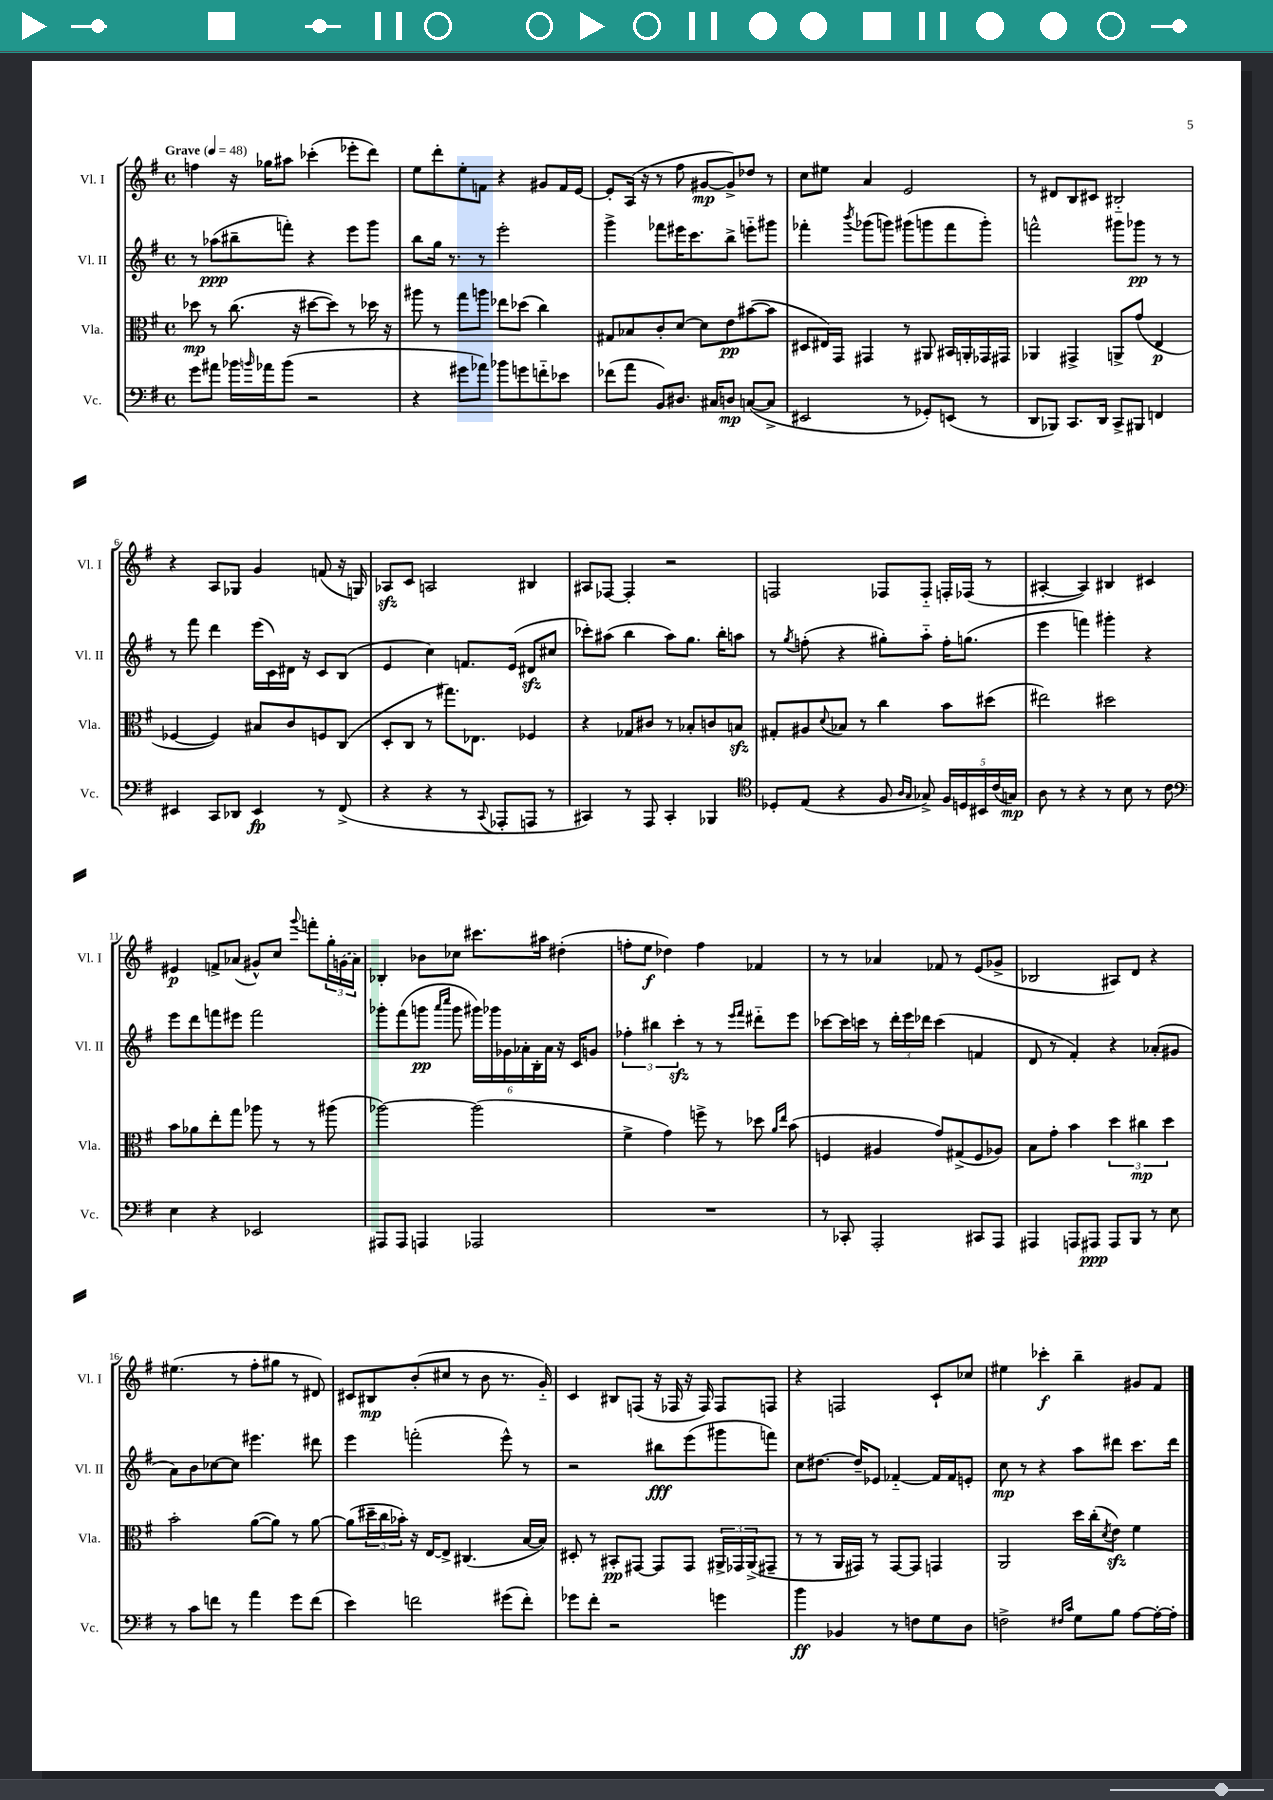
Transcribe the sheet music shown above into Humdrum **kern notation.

**kern	**kern	**kern	**kern
*staff4	*staff3	*staff2	*staff1
*clefF4	*clefC3	*clefG2	*clefG2
*k[f#]	*k[f#]	*k[f#]	*k[f#]
*M4/4	*M4/4	*M4/4	*M4/4
*met(c)	*met(c)	*met(c)	*met(c)
*MM48	*MM48	*MM48	*MM48
8g	8dd-	8r	4ff
8a#	8r	(8aa-	.
16b-	(8.cc	8bb#~	16r
16qqb	.	.	.
16a-	.	.	16gg-
(8b	.	8fff')	8aa#
.	16r	.	.
2r	[8dd#	4r	(4ccc-'
.	8dd#])	.	.
.	8r	8eee	8eee-'
.	16dd-	8ggg	8ddd)
.	16r	.	.
=	=	=	=
4r	8aa#	8bb	8ee
.	8r	16gg	8ddd'
.	.	8.r	.
8g#	8gg	.	8ee'
8a-)	8aa	8r	8f
8b-	8ee-	2eee'	4r
8g	(8dd-	.	.
8f'~	4cc)	.	8g#
8e-	.	.	16f
.	.	.	[16e
=	=	=	=
(8f-	8G#	4ggg^	8e']
8a	8B-	.	(16A
.	.	.	16r
8BB)	8c'	8fff-	8r
8.D#	[8d	16eee#	8ff#
.	.	8.ccc	.
.	8d]	.	[8g#
16C#	.	.	.
8D	8e	8bb^	8g#^])
([8C	([8b#	8eee'~	8dd-
8C^]	8b#]	8ggg#	8r
=	=	=	=
2EE#	8D#	4fff-'	8cc
.	16E#)	.	8ee#
.	16GG	.	.
.	.	8qbbb	.
.	4GG#	(8ggg-	4a
.	.	8ggg)	.
8r	8r	(8ggg#	2e
8GG-')	8AA#	8ggg	.
(8EE	16BB#	8fff-	.
.	16AA'	.	.
8r	16GG-	8ggg')	.
.	16GG#	.	.
=	=	=	=
8DD	4AA-	2fff^^	8r
8BBB-)	.	.	8d#
8.CC	4GG#^	.	8B
.	.	.	8c#
16DD	.	.	.
8CC^	8AA^	8ggg#	2B#'~
8BBB#	(8g	8ggg-	.
4FF	4E	8r	.
.	.	8r	.
=	=	=	=
4EE#	[4F-	8r	4r
.	.	8fff#	.
8CC	4F-])	4ddd	8A
8DD-	.	.	8G-
4EE#	8B#	(16eee	4g
.	.	16c)	.
.	8c	16d#	.
.	.	16r	.
8r	8F	8c	(8f
(8FF#^	(8C	(8B	16r
.	.	.	16G)
=	=	=	=
4r	8D'	4e	8A-
.	8C	.	8c
4r	8r	4cc)	2A
.	8.gg#)	.	.
8r	.	8.f	.
.	8.E-	.	.
8qqCC	.	.	.
8AAA-'	.	.	.
.	.	(16e	.
8AAA	4F-	8d#	4B#
8r	.	8cc#	.
=	=	=	=
4CC#)	4r	8ccc-')	8A#
.	.	(8aa#	[8F-
8r	8G-	4bb	4F-']
8AAA	8c#	.	.
4CC#'	8r	8aa#)	2r
.	8B-'	8.gg	.
4BBB-	8c	.	.
.	.	16bb'	.
.	8B	8aa	.
=	=	=	=
*clefC4	*	*	*
8D-'	8G#'	8r	2F
.	.	8qgg	.
(8E	8A#	(8ff'	.
.	8qqd	.	.
4r	8B-	4r	.
.	8r	.	.
8F#	4cc	8gg#')	8F-
16qqA	.	.	.
16qqG	.	.	.
8G-^)	.	8aa'~	8F-'~
20F#	8b	16ff'	16F'
20D	.	.	.
.	.	(8.gg	(16F-
20BB#	.	.	.
.	(8dd#	.	8r
(20c	.	.	.
20G)	.	.	.
=	=	=	=
8A	2ee#)	4eee	[4A#'
8r	.	.	.
4r	.	4fff)	4A#])
8r	2dd#	4ggg#'	4B#
8B	.	.	.
8r	.	4r	4c#
8c	.	.	.
=	=	=	=
*clefF4	*	*	*
4E	8b	8eee	4e#
.	8a-	8ddd	.
4r	8ee'	8fff	8f^
.	8gg	8eee#	(8a-
2EE-	8aa-	2fff	8g#^^)
.	8r	.	8cc
.	.	.	8qqggg
.	8r	.	8fff'
.	(8aa#	.	24gg'
.	.	.	(24g
.	.	.	24a-)
=	=	=	=
8AAA#	[2aa-)	8ggg-'	4B-'
8AAA#	.	(8fff#	.
4AAA	.	8ggg	8b-
.	.	16qqaaa	.
.	.	16qqcccc	.
.	.	8ggg	8cc-
2AAA-	(2aa-]	24ggg#)	8.ccc#
.	.	24ggg-	.
.	.	24g-	.
.	.	24a-'	.
.	.	24B'	.
.	.	.	16aa#
.	.	24a-	.
.	.	16r	(4dd#'
.	.	16c	.
.	.	8g	.
=	=	=	=
1r	4f#^	6ff-'	8ff'
.	.	.	8ee
.	.	6bb#	.
.	4g)	.	4dd-)
.	.	6ccc'	.
.	8ff^	8r	4ff
.	8r	8r	.
.	.	16qqeee	.
.	.	16qqfff#	.
.	8dd-	8ddd#'~	4f-
.	16qqa	.	.
.	16qqee	.	.
.	(8b	8eee	.
=	=	=	=
8r	4F	[8ccc-	8r
8CC-'	.	16ccc-]	8r
.	.	16ccc	.
2AAA'	4A#	8r	4a-
.	.	24ddd'	.
.	.	24eee	.
.	.	24ddd-	.
.	8g)	(4ccc	8f-
.	(8G#^	.	8r
8CC#	8F	4f	(8e
8AAA	8A-)	.	8g-^
=	=	=	=
4AAA#	8B	8d	2B-
.	8g'	8r	.
8AAA	4b	4f#')	.
8AAA#	.	.	.
8AAA#	6dd	4r	8A#)
8BBB	.	.	8d
.	6cc#	.	.
8r	.	(8a-'	4r
.	6dd	.	.
8E	.	8g#	.
=	=	=	=
8r	2b'	8a)	(4.ee#
8c	.	8b	.
8f	.	[8cc-	.
8r	.	8cc-]	8r
4a	([8a	4.eee#	8ff#'
.	8a])	.	8gg#
8g	8r	.	8r
(8f	[8a	8ddd#	8d#)
=	=	=	=
4e)	(8a]	4eee	8c#
.	24dd#~	.	8B#
.	24cc	.	.
.	24b-')	.	.
2f	16r	(2fff'	(8b'
.	[16E	.	.
.	8E^]	.	8cc#
.	(4.C#	.	8r
.	.	.	8b
(8g#	.	8eee^^)	8.r
8f')	[16B	8r	.
.	16B])	.	16g'~)
=	=	=	=
8g-	8D#'	2r	4c
8f#'	8r	.	.
2r	8BB#'	.	8B#
.	[8GG#	.	(8F
.	8GG#]	8bb#	16r
.	.	.	16F-
.	8GG#	(8eee	16r
.	.	.	16F-)
4g	24AA#^	8ggg#	8F-
.	24GG-	.	.
.	(24AA#^	.	.
.	8GG#~	8fff)	8F
=	=	=	=
4b	8r	8cc	4r
.	8r	[8.dd#	.
4BB-	16AA	.	2F
.	16GG#)	16dd#~]	.
.	8r	8e-	.
8r	[8GG#	[4f-'~	.
8F	8GG#]	.	.
8G	4GG	16f-]	8c`
.	.	16f-	.
8D	.	8e'	8cc-
=	=	=	=
2F^	2AA	8cc	4ee#
.	.	8r	.
.	.	4r	4ccc-'
16qqF#	.	.	.
16qqc	.	.	.
8G	16dd	8aa	4bb~
.	(16cc'	.	.
.	8qd	.	.
8B	8e)	8ddd#	.
[8A	4f#	8.ccc	8g#
16A'_	.	.	8f#
16A']	.	16ddd#	.
==	==	==	==
*-	*-	*-	*-
